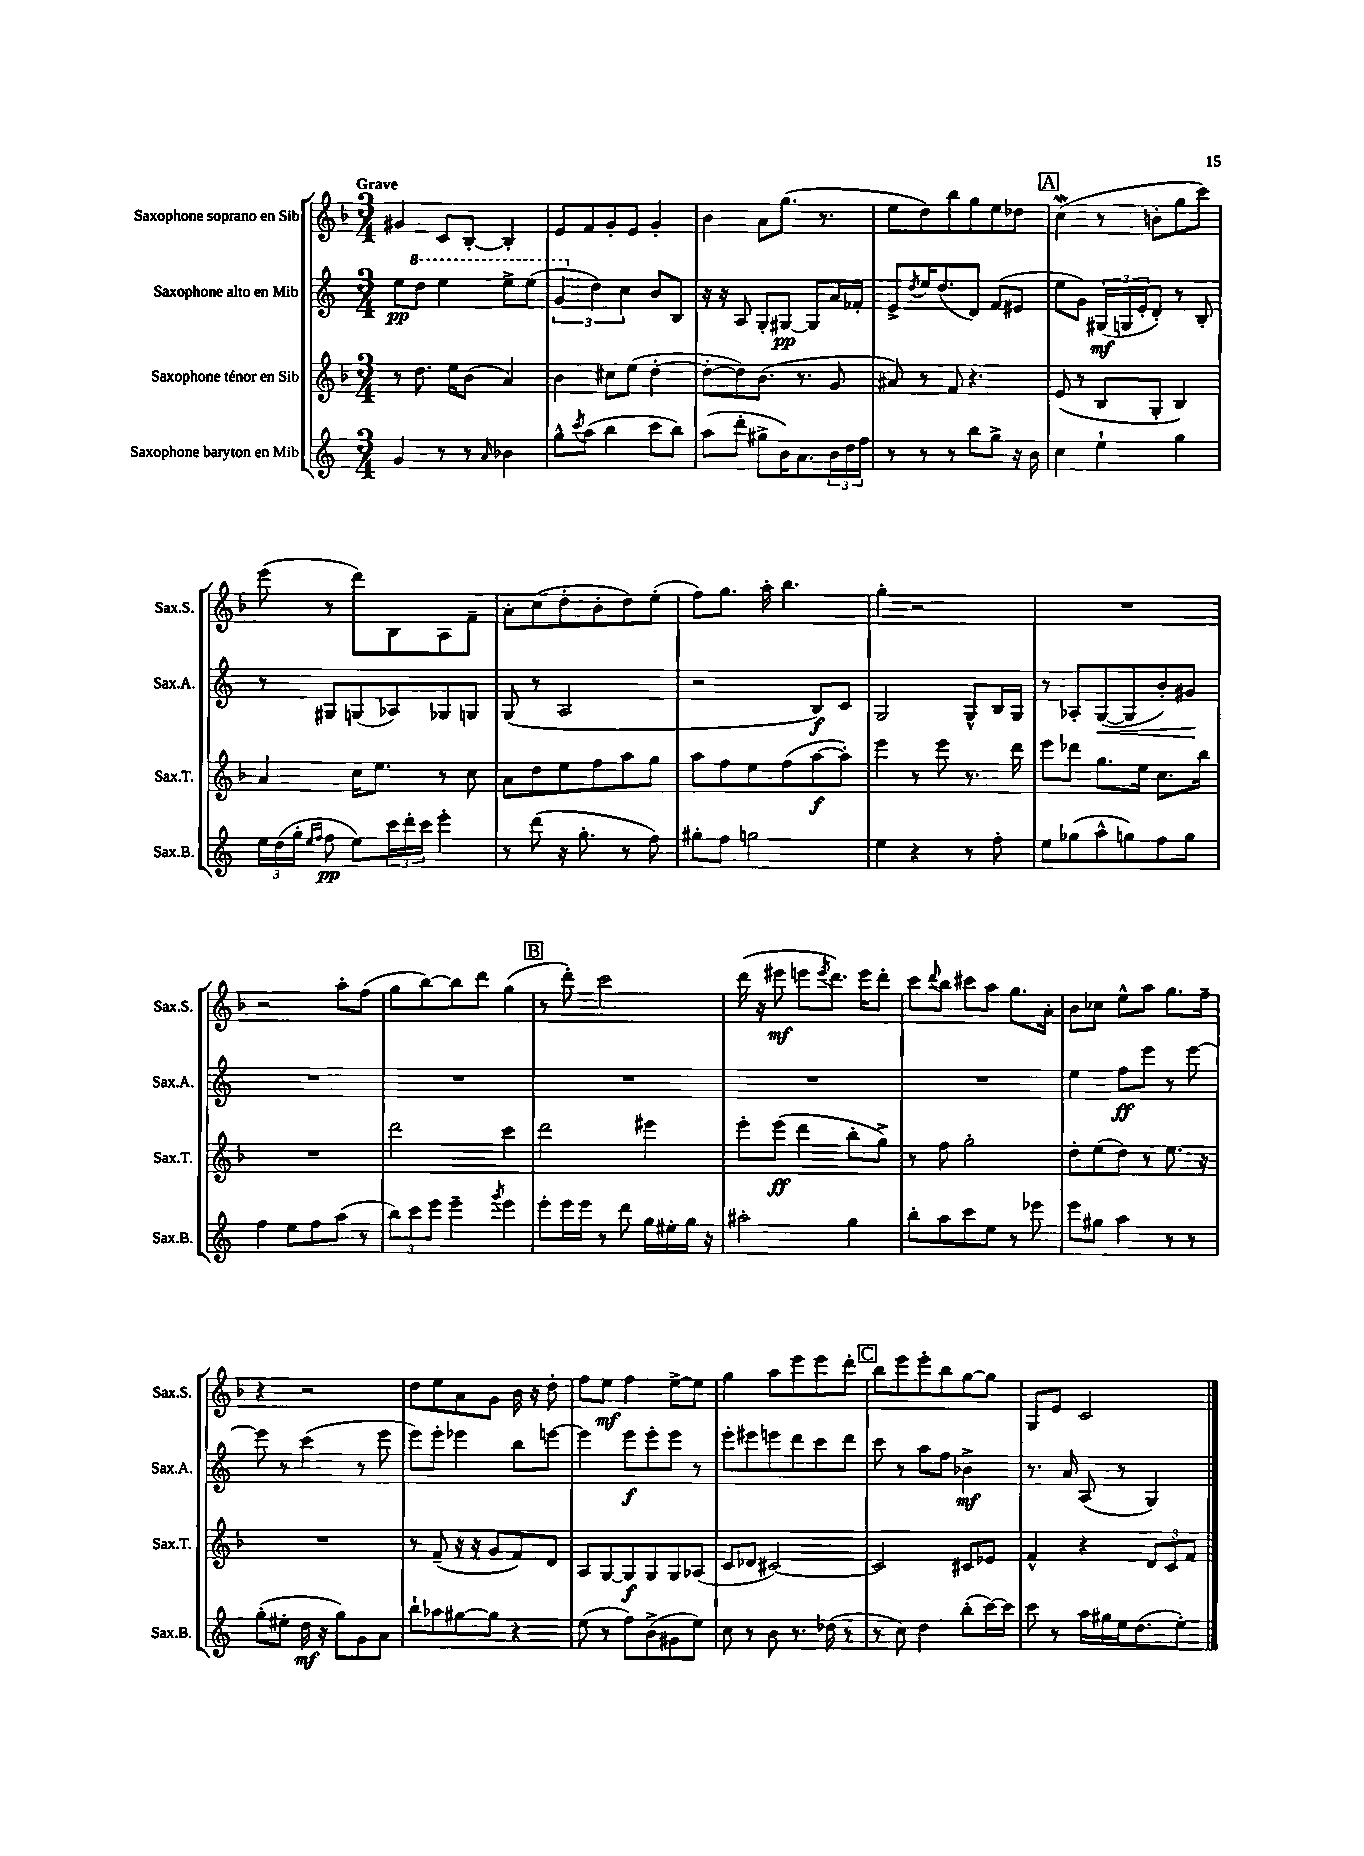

**kern	**kern	**kern	**kern
*staff4	*staff3	*staff2	*staff1
*clefG2	*clefG2	*clefG2	*clefG2
*k[]	*k[b-]	*k[]	*k[b-]
*M3/4	*M3/4	*M3/4	*M3/4
4g/	8r	8ee\L	4g#/
.	8.dd\	8ddd\J	.
8r	.	4eee\	8c/L
.	16ee\LK	.	.
8r	(8b-\J	.	[8B-'/J
16qqa/	.	.	.
4b-\	4a/)	8eee^\L	4B-'/]
.	.	(8eee\J	.
=	=	=	=
8gg^^\L	4b-\	6gg/	8e/L
8qccc/	.	.	.
(8aa\J	.	.	8f/
.	.	6dd\)	.
4bb\	8cc#\L	.	8g'/
.	.	6cc\	.
.	(8ee\J	.	8e/J
8ccc\L	[4dd'\	8b/L	4g'/
8bb\J)	.	8B/J	.
=	=	=	=
(8aa\L	8dd'\_L	16r	4b-\
.	.	16r	.
8ddd'\J	8dd\])	8A/	.
8gg#^\L	(8.b-\J	8G'/L	8a\L
16b\K)	.	[8G#/J	(8.gg\J
8.a\	8.r	.	.
.	.	8G#/]L	.
.	.	.	8.r
24b\L	8g/	16a/L	.
24dd\	.	.	.
.	.	16f-'/JJ	.
24ff\JJ	.	.	.
=	=	=	=
8r	8a#/)	8e^/L	8ee\L
.	.	8qdd/	.
8r	8r	16ee/K	8dd\)
.	.	(8.dd/	.
8r	8f/	.	8bb-\
8bb\L	4.r	8d/J)	8gg\
8gg^\J	.	(8f/L	8ee\
16r	.	8e#/J	8dd-\J
16b\	.	.	.
=	=	=	=
4cc\	(8e/	8ee\L	(4cc\
.	8r	8g\J)	.
4ee`\	8B-/L	(24G#/LL	8r
.	.	24G/	.
.	.	24e'/J	.
.	8G'/J	8d'/J)	8b'\L
4gg\	4B-/)	8r	8gg\
.	.	8B'/	8ccc\J)
=	=	=	=
24ee\LL	4a/	8r	(8eee\
(24dd\	.	.	.
24gg'\JJ	.	.	.
16qqee/LL	.	.	.
16qqff/JJ	.	.	.
8ff\	.	8G#/L	8r
8ee\L)	16cc\LK	(8G/	8ddd\L)
.	8.ee\J	.	.
24ccc\L	.	8A-/)	8B-\
24ddd'\	.	.	.
24ccc\JJ	.	.	.
4eee'\	8r	8G-/	8A\
.	8cc\	8G/J	8f~\J
=	=	=	=
8r	8a\L	(8G/	8a'\L
(8ddd\	8dd\	8r	(8cc\
16r	8ee\	2A/	8dd'\
8.gg'\	.	.	.
.	8ff\	.	8b-'\
8r	8aa\	.	8dd\)
8ff\)	8gg\J	.	(8ee'\J
=	=	=	=
8gg#'\L	8aa\L	2r	8ff\L)
8ff\J	8ff\	.	8.gg\J
2gg\	8ee\	.	.
.	.	.	16aa'\
.	(8ff\	.	4.bb-\
.	[8aa\	8B/L)	.
.	8aa'\]J)	8c/J	.
=	=	=	=
4ee\	4eee\	2G/	4gg'\
4r	8r	.	2r
.	8eee\	.	.
8r	8.r	8G^^/L	.
8ff'\	.	16B/L	.
.	16ddd\	16G/JJ	.
=	=	=	=
8ee\L	8eee\L	8r	2.r
(8gg-\	8ddd-\J	8A-'/L	.
8aa^^\	8.gg\L	([8G/	.
8gg\)	.	8G/]	.
.	16ee\Jk	.	.
8ff\	8.cc\L	8b'/)	.
8gg\J	.	8g#/J	.
.	16bb-\Jk	.	.
=	=	=	=
4ff\	2.r	2.r	2r
8ee\L	.	.	.
8ff\	.	.	.
(8aa\J	.	.	8aa'\L
8r	.	.	(8ff\J
=	=	=	=
12bb\L)	2ddd\	2.r	8gg\L
12ccc\	.	.	.
.	.	.	[8bb-\)
12eee\J	.	.	.
4eee~\	.	.	8bb-\]
.	.	.	8ddd\J
8qggg/	.	.	.
4eee\	4ccc\	.	(4gg\
=	=	=	=
8eee'\L	2ddd\	2.r	8r
16eee\L	.	.	8ddd'\)
16eee\JJ	.	.	.
8r	.	.	2ccc\
8ddd\	.	.	.
16gg\LL	4eee#\	.	.
16ee#'\	.	.	.
16gg\JJ	.	.	.
16r	.	.	.
=	=	=	=
2aa#'\	8eee'\L	2.r	(16ddd\
.	.	.	16r
.	(8eee\J	.	8eee#\
.	4ddd\	.	8eee\L
.	.	.	8qeee/
.	.	.	8.ddd\J)
4gg\	8bb-'\L	.	.
.	.	.	16eee\LK
.	8gg^\J)	.	8ddd'\J
=	=	=	=
8bb'\L	8r	2.r	8ccc\L
.	.	.	8qqddd/
8aa\	8ff\	.	8bb-\J
8ccc\	2gg'\	.	8ccc#\L
8ee\J	.	.	8aa\J
8r	.	.	8.gg\L
8eee-\	.	.	.
.	.	.	16a'\Jk
=	=	=	=
8eee\L	8dd'\L	4ee\	8b-\L
8gg#\J	(8ee\	.	8cc-\J
4aa\	8dd\J)	8ff\L	8ee^^\L
.	8r	8eee\J	8aa\J
8r	8.ee\	8r	8.gg\L
8r	.	[8eee\	.
.	16r	.	16ff~\Jk
=	=	=	=
(8gg'\L	2.r	8eee\]	4r
8ee#'\J	.	8r	.
16dd\	.	(4ccc\	2r
16r	.	.	.
8gg\L)	.	.	.
8g\	.	8r	.
8a\J	.	8eee\	.
=	=	=	=
8bb`\L	8r	8eee\L)	8dd\L
8aa-\	(8f~/	8eee'\J	8ee\
[8gg#\	16r	4eee-\	8a\
.	16r	.	.
8gg#\]J	8g/L	.	8g\J
4r	8f/)	8bb\L	16b-\
.	.	.	16r
.	8d/J	[8eee\J	8dd'\
=	=	=	=
(8ee\	8A/L	4eee\]	8ff\L
8r	[8G/	.	8ee\J
8ff\L)	8G/]	8eee\L	4ff\
(8b^\	8G/	8eee'\	.
8g#\	8G/	8eee\J	[8ee^\L
8ee\J)	(8A-/J	8r	8ee\]J
=	=	=	=
8cc\	8c/L	8eee'\L	4gg\
8r	8d-/J	8eee#\	.
8b\	[2c#/)	8eee\	8aa\L
8.r	.	8ddd\	8eee\
.	.	8ccc\	8eee\
(16dd-\	.	.	.
8r	.	8ddd\J	8ddd'\J
=	=	=	=
8r	2c#/]	8ccc\	8bb-\L
8cc\)	.	8r	8eee\
4dd\	.	8aa\L	8eee'\
.	.	8ff\J	8bb-\
(8bb'\L	8c#/L	4b-^\	[8gg\
[16ccc\L)	8e-/J	.	8gg\]J
16ccc\]JJ	.	.	.
=	=	=	=
8ccc\	4f^^/	8.r	8G/L
8r	.	.	8e/J
.	.	16a/	.
16aa\LL	4r	(8A/	2c/
16gg#\	.	.	.
16ee\J	.	8r	.
(8.dd\	.	.	.
.	12d/L	4G/)	.
.	12c/	.	.
8ee'\J)	.	.	.
.	12f/J	.	.
==	==	==	==
*-	*-	*-	*-
